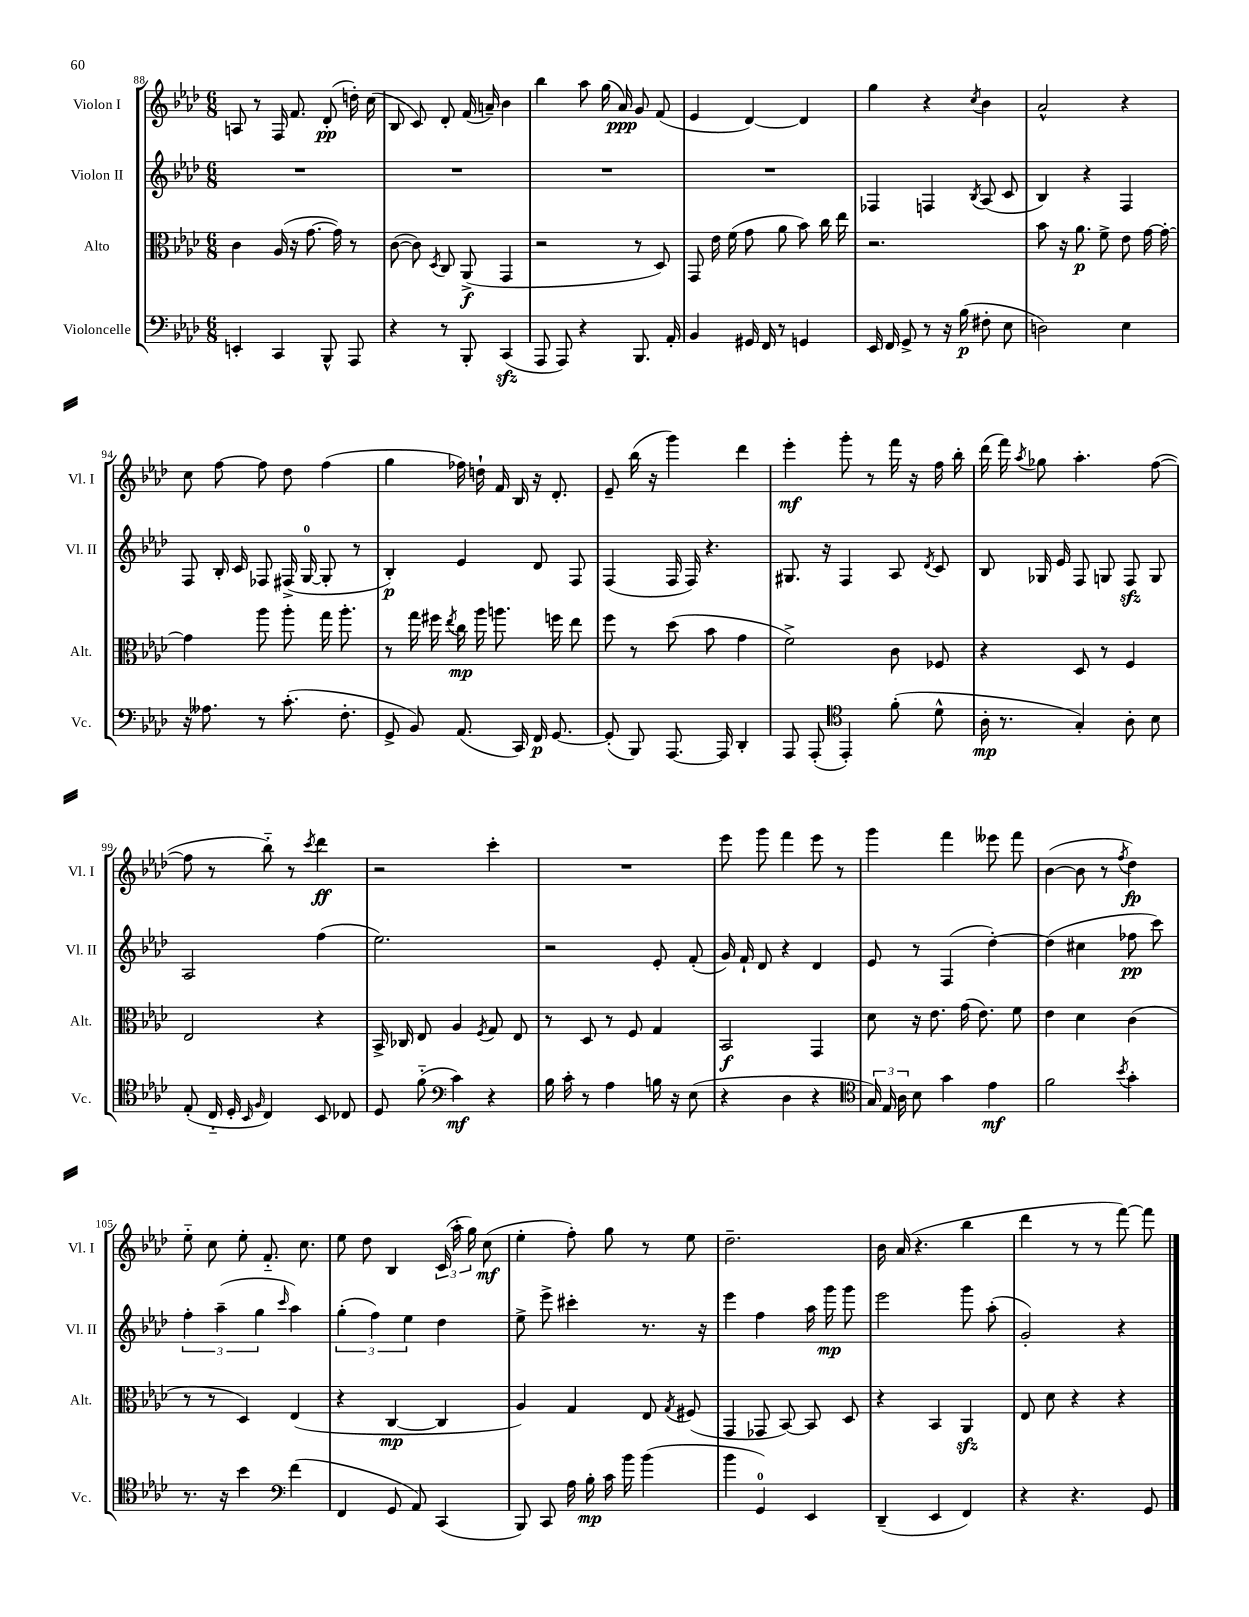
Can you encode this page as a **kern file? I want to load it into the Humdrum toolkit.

**kern	**kern	**kern	**kern
*staff4	*staff3	*staff2	*staff1
*clefF4	*clefC3	*clefG2	*clefG2
*k[b-e-a-d-]	*k[b-e-a-d-]	*k[b-e-a-d-]	*k[b-e-a-d-]
*M6/8	*M6/8	*M6/8	*M6/8
4EE'/	4c\	2.r	8A/
.	.	.	8r
4CC/	(16A-/	.	16F/
.	16r	.	8.f/
.	[8.g\	.	.
8BBB-^^/	.	.	(8d-'/
.	16g\])	.	.
8AAA-/	8r	.	16dd'\)
.	.	.	(16cc\
=	=	=	=
4r	([8c\	2.r	8B-/
.	8c\])	.	8c/)
.	8qD-/	.	.
8r	8C/	.	8d-'/
8BBB-'/	(8AA-^/	.	(16f/
.	.	.	16a~/)
(4CC/	4GG/	.	4b-\
=	=	=	=
8AAA-/	2r	2.r	4bb-\
8AAA-/)	.	.	.
4r	.	.	8aa-\
.	.	.	(16gg\
.	.	.	16a-/)
8.BBB-/	8r	.	8g/
.	8D-/)	.	(8f/
16AA-'/	.	.	.
=	=	=	=
4BB-/	8GG/	2.r	4e-/
.	16e-\	.	.
.	(16f\	.	.
16GG#/	8g\	.	[4d-/)
16FF/	.	.	.
8r	8a-\	.	.
4GG/	8b-\)	.	4d-/]
.	16cc\	.	.
.	16ee-\	.	.
=	=	=	=
16EE-/	2.r	4F-/	4gg\
16FF/	.	.	.
8GG^/	.	.	.
8r	.	4F/	4r
16r	.	.	.
(16B-\	.	.	.
.	.	8qB-/	8qcc/
8F#'\	.	(8A-/	4b-\
8E-\	.	8c/	.
=	=	=	=
2D\)	8b-\	4B-/)	2a-^^/
.	16r	.	.
.	8.a-\	.	.
.	.	4r	.
.	8f^\	.	.
4E-\	8e-\	4F/	4r
.	[16g\	.	.
.	16g'\_	.	.
=	=	=	=
16r	4g\]	8F/	8cc\
8.A--\	.	.	.
.	.	16B-'/	[8ff\
.	.	16c/	.
8r	8aa-\	8F-/	8ff\]
(8.c'\	8aa-'\	(16F#^/	8dd-\
.	.	[16G/	.
.	16gg\	8G'/]	(4ff\
8.F'\	8.aa-'\	.	.
.	.	8r	.
=	=	=	=
8GG^/	8r	4B-'/)	4gg\
8BB-/)	16gg\	.	.
.	16ff#\	.	.
.	8qee-/	.	.
(8.AA-/	16cc\	4e-/	16ff-\)
.	16aa-\	.	16dd`\
.	8.aa\	.	16f/
16CC/)	.	.	16B-/
16FF/	.	8d-/	16r
[8.GG/	16ff\	.	8.d-'/
.	8ee-\	8F/	.
=	=	=	=
(8GG'/]	8ff\	(4F/	8e-~/
8BBB-/)	8r	.	(16bb-\
.	.	.	16r
[8.AAA-/	(8dd-\	16F/	4ggg\)
.	.	16F/)	.
.	8b-\	4.r	.
16AAA-/]	.	.	.
4DD-'/	4g\	.	4ddd-\
=	=	=	=
8AAA-/	2f^\)	8.G#/	4eee-'\
(8AAA-'/	.	.	.
.	.	16r	.
*clefC4	*	*	*
4EE-'/)	.	4F/	8ggg'\
.	.	.	8r
(8f'\	8c\	8A-/	16fff\
.	.	.	16r
.	.	8qd-/	.
8d-^^\	8F-/	8c/	16ff\
.	.	.	16bb-'\
=	=	=	=
16A-'\	4r	8B-/	(16ddd-\
8.r	.	.	16fff\)
.	.	.	8qaa-/
.	.	16G-/	8gg-\
.	.	16e-/	.
4G'/)	8D-/	8F/	4.aa-'\
.	8r	8G/	.
8A-'\	4F/	8F/	.
8B-\	.	8G/	([8ff\
=	=	=	=
(8E-'/	2E-/	2A-/	8ff\]
16C'~/	.	.	8r
16D-'/	.	.	.
16qqBB-/	.	.	.
16qqF/	.	.	.
4C/)	.	.	8bb-'~\)
.	.	.	8r
.	.	.	8qccc/
8BB-/	4r	(4ff\	4ddd-\
8C-/	.	.	.
=	=	=	=
8D-/	16BB-^/	2.ee-\)	2r
.	16C-/	.	.
(8f'~\	8E-/	.	.
*clefF4	*	*	*
4c\)	4A-/	.	.
.	8qF/	.	.
4r	8G/	.	4ccc'\
.	8E-/	.	.
=	=	=	=
16B-\	8r	2r	2.r
16c'\	.	.	.
8r	8D-/	.	.
4A-\	8r	.	.
.	8F/	.	.
16B\	4G/	8e-'/	.
16r	.	.	.
(8E-\	.	(8f'/	.
=	=	=	=
4r	2BB-/	16g/)	8eee-\
.	.	16f`/	.
.	.	8d-/	8ggg\
4D-\	.	4r	4fff\
4r	4GG/	4d-/	8eee-\
.	.	.	8r
=	=	=	=
*clefC4	*	*	*
24G/)	8d-\	8e-/	4ggg\
24E-/	.	.	.
24A-\	.	.	.
8B-\	16r	8r	.
.	8.e-\	.	.
4g\	.	(4F/	4fff\
.	(16g\	.	.
.	8.e-\)	.	.
4e-\	.	[4dd-'\)	8eee--\
.	8f\	.	8fff\
=	=	=	=
2f\	4e-\	(4dd-\]	([4b-\
.	4d-\	4cc#\	8b-\]
.	.	.	8r
8qb-/	.	.	8qff/
4g'\	(4c\	8ff-\	4dd-\)
.	.	8ccc\)	.
=	=	=	=
8.r	8r	6ff'\	8ee-'~\
.	8r	.	8cc\
.	.	(6aa-~\	.
16r	.	.	.
4b-\	4D-/)	.	8ee-'\
.	.	6gg\	.
.	.	.	8.f'~/
*clefF4	*	*	*
.	.	16qqccc/	.
(4f\	(4E-/	4aa-\)	.
.	.	.	8.cc\
=	=	=	=
4FF/	4r	(6gg'\	8ee-\
.	.	.	8dd-\
.	.	6ff\)	.
8GG/	[4C/	.	4B-/
.	.	6ee-\	.
8AA-/)	.	.	.
(4CC/	4C/]	4dd-\	(24c/
.	.	.	24aa-'\
.	.	.	24gg\)
.	.	.	(8cc\
=	=	=	=
8BBB-/)	4A-/)	8ee-^\	4ee-'\
8CC/	.	8eee-^\	.
16A-\	4G/	4ccc#'\	8ff'\)
16B-'\	.	.	.
16c\	.	.	8gg\
16b-\	.	.	.
(4b-\	8E-/	8.r	8r
.	8qG/	.	.
.	(8F#/	.	8ee-\
.	.	16r	.
=	=	=	=
4b-\	4GG/	4eee-\	2.dd-~\
4GG/)	8GG-/	4ff\	.
.	[8BB-/)	.	.
4EE-/	8BB-/]	16aa-\	.
.	.	16ggg\	.
.	8D-/	8ggg\	.
=	=	=	=
(4DD-~/	4r	2eee-\	16b-\
.	.	.	(16a-/
.	.	.	4.r
4EE-/	4BB-/	.	.
4FF/)	4AA-/	8ggg\	4bb-\
.	.	(8aa-'\	.
=	=	=	=
4r	8E-/	2g'/)	4ddd-\
.	8d-\	.	.
4.r	4r	.	8r
.	.	.	8r
.	4r	4r	[8fff\)
8GG/	.	.	8fff\]
==	==	==	==
*-	*-	*-	*-
